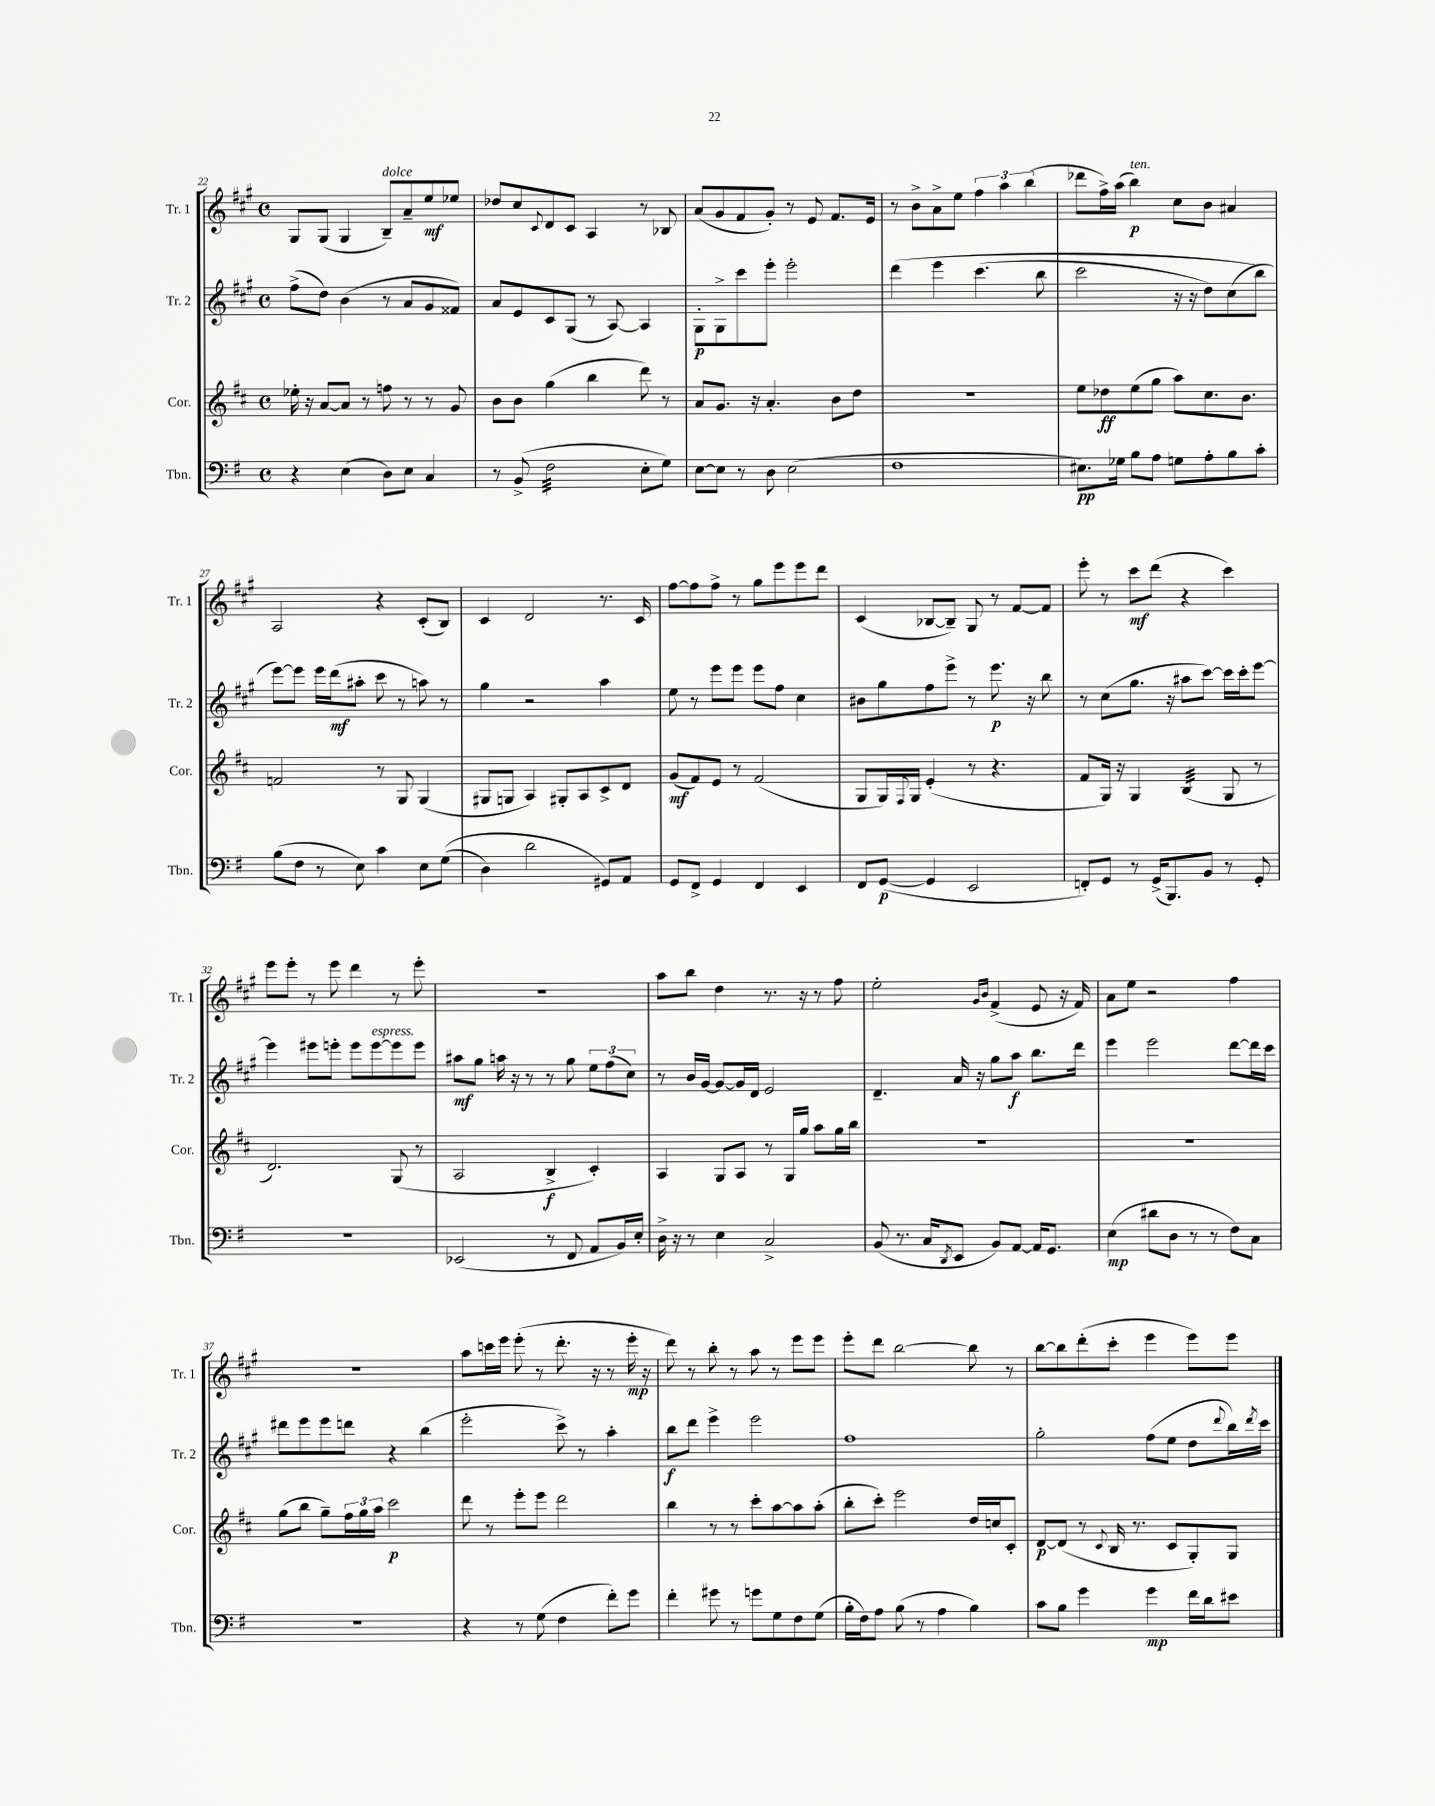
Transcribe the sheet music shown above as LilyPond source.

<<
\new StaffGroup <<
\new Staff = "s0" \with { instrumentName = "Tr. 1" shortInstrumentName = "Tr. 1" } {
    \clef treble \key a \major \defaultTimeSignature \time 4/4
    gis8 gis8( gis4 b8--^\markup { \italic "dolce" }) a'8-- e''8\mf ees''8 |
    des''8 cis''8 \appoggiatura { cis'8 } d'8 cis'8 a4 r8 bes8 |
    a'8( gis'8 fis'8 gis'8-.) r8 e'8 fis'8. e'16 |
    r8 b'8-> a'8-> e''8 \tuplet 3/2 { fis''4 a''4 b''4( } |
    des'''8 fis''16->) a''16( b''4\p^\markup { \italic "ten." }) cis''8 b'8 ais'4 |
    a2 r4 cis'8-.( b8) |
    cis'4 d'2 r8. cis'16 |
    fis''8~ fis''8 fis''8-> r8 gis''8 e'''8 e'''8 d'''8 |
    cis'4( bes8~ bes8--) gis8 r8 fis'8~ fis'8 |
    e'''8-. r8 cis'''8\mf d'''8( r4 cis'''4) |
    e'''8 e'''8-. r8 e'''8 d'''4 r8 e'''8-. |
    r1 |
    a''8 b''8 d''4 r8. r16 r8 fis''8 |
    e''2-. \grace { gis'16 b'16 } fis'4->( e'8 r16 fis'16) |
    a'8 e''8 r2 fis''4 |
    R1 |
    a''8 c'''16 e'''16 e'''8-.( r8 d'''8.-. r16 r8 e'''16-.\mp r16 |
    d'''8) r8 b''8-. r8 a''8 r8 e'''8 e'''8 |
    e'''8-. d'''8 b''2~ b''8 r8 |
    b''8~ b''8 d'''8-.( cis'''8-. e'''4 e'''8) e'''8 \bar "|." |
}
\new Staff = "s1" \with { instrumentName = "Tr. 2" shortInstrumentName = "Tr. 2" } {
    \clef treble \key a \major \defaultTimeSignature \time 4/4
    fis''8->( d''8) b'4( r8 a'8 gis'8 fisis'8) |
    a'8 e'8 cis'8 gis8( r8 a8~) a4 |
    gis8-.\p gis8-> cis'''8 e'''8-. e'''2-. |
    d'''4\( e'''4 cis'''4.( b''8 |
    cis'''2 r16 r16 d''8) cis''8( b''8\) |
    e'''8~) e'''8 e'''16 d'''16\mf( ais''8-. cis'''8 r8 a''8) r8 |
    gis''4 r2 a''4 |
    e''8 r8 e'''8 e'''8 e'''8 fis''8 cis''4 |
    bis'8 gis''8 fis''8 e'''8-> r8 e'''8.\p r16 b''8 |
    r8 cis''8( gis''8. r16 ais''8 cis'''8~) cis'''16 cis'''16-. e'''8~ |
    e'''4 eis'''8 e'''8-. e'''8 e'''8~^\markup { \italic "espress." } e'''8 e'''8 |
    ais''8\mf gis''8 a''16 r16 r8 r8 gis''8 \tuplet 3/2 { e''8 fis''8( cis''8) } |
    r8 b'16 gis'16~ gis'8~ gis'16 d'16 e'2 |
    d'4.-- a'16 r16 gis''8 a''8\f b''8. d'''16 |
    e'''4 e'''2 d'''8~ d'''16 cis'''16 |
    dis'''8 e'''8 e'''8 d'''8 r4 b''4( |
    e'''2-. cis'''8->) r8 a''4-. |
    b''8\f d'''8 e'''4-> e'''2 |
    fis''1 |
    gis''2-. fis''8( e''8 d''8 \appoggiatura { d'''8 } b''16) \acciaccatura { d'''8 } cis'''16 \bar "|." |
}
\new Staff = "s2" \with { instrumentName = "Cor." shortInstrumentName = "Cor." } {
    \clef treble \key d \major \defaultTimeSignature \time 4/4
    ees''16-. r16 a'8~ a'8 r8 f''8 r8 r8 g'8 |
    b'8 b'8 g''4( b''4 d'''8) r8 |
    a'8 g'8. r16 a'4.-. b'8 d''8 |
    R1 |
    e''8 des''8\ff e''8( g''8 a''8) cis''8. b'8. |
    f'2 r8 g8 g4( |
    gis8 g8 a4) gis8-. a8 cis'8-> d'8 |
    g'8\mf( fis'8) e'8 r8 fis'2( |
    g8 g16) \appoggiatura { fis8 } g16 e'4-.( r8 r4. |
    fis'8 g16) r16 g4 b4:32( g8 r8 |
    d'2.) g8( r8 |
    a2 b4->\f cis'4-.) |
    a4 g8 a8 r8 g16 g''16 a''8 g''16 b''16 |
    R1 |
    R1 |
    g''8( b''8 g''8--) \tuplet 3/2 { fis''16 g''16 a''16 } cis'''2\p |
    d'''8 r8 e'''8-. e'''8 d'''2 |
    b''4 r8 r8 cis'''8-. a''8~ a''8 a''8-.( |
    b''8-. cis'''8-.) e'''2 d''16 c''16 cis'8-. |
    d'8~\p d'8( r8 \appoggiatura { cis'8 } b16 r8. cis'8 g8-.) g8 \bar "|." |
}
\new Staff = "s3" \with { instrumentName = "Tbn." shortInstrumentName = "Tbn." } {
    \clef bass \key g \major \defaultTimeSignature \time 4/4
    r4 e4( d8) e8 c4 |
    r8 b,8->( fis2:32 e8-. g8) |
    e8~ e8 r8 d8 e2( |
    fis1 |
    eis8.\pp) ges16 b8 a8 g8 a8-. b8 c'8-. |
    b8( fis8 r8 e8) c'4 e8 g8(\( |
    d4) d'2 gis,8\) a,8 |
    g,8 fis,8-> g,4 fis,4 e,4 |
    fis,8 g,8~\p( g,4 e,2 |
    f,8-.) g,8 r8 g,16->( b,,8.) b,8 r8 g,8-. |
    R1 |
    ees,2( r8 fis,8 a,8 b,16) e16-. |
    d16-> r16 r8 e4 c2-> |
    b,8( r8. c16 \acciaccatura { d,8 } e,8 b,8) a,8~ a,16 g,8. |
    e4\mp( dis'8 d8 r8 r8 fis8) c8 |
    r1 |
    r4 r8 g8( fis4 fis'8-.) g'8 |
    fis'4-. gis'8 r8 g'8 g8 fis8 g8( |
    b16-. fis16) a8 b8( r8 a4 b4) |
    c'8 b8 g'4 g'4\mp fis'16 d'16 eis'8 \bar "|." |
}
>>
>>
\layout { \context { \Score currentBarNumber = #22 } }
